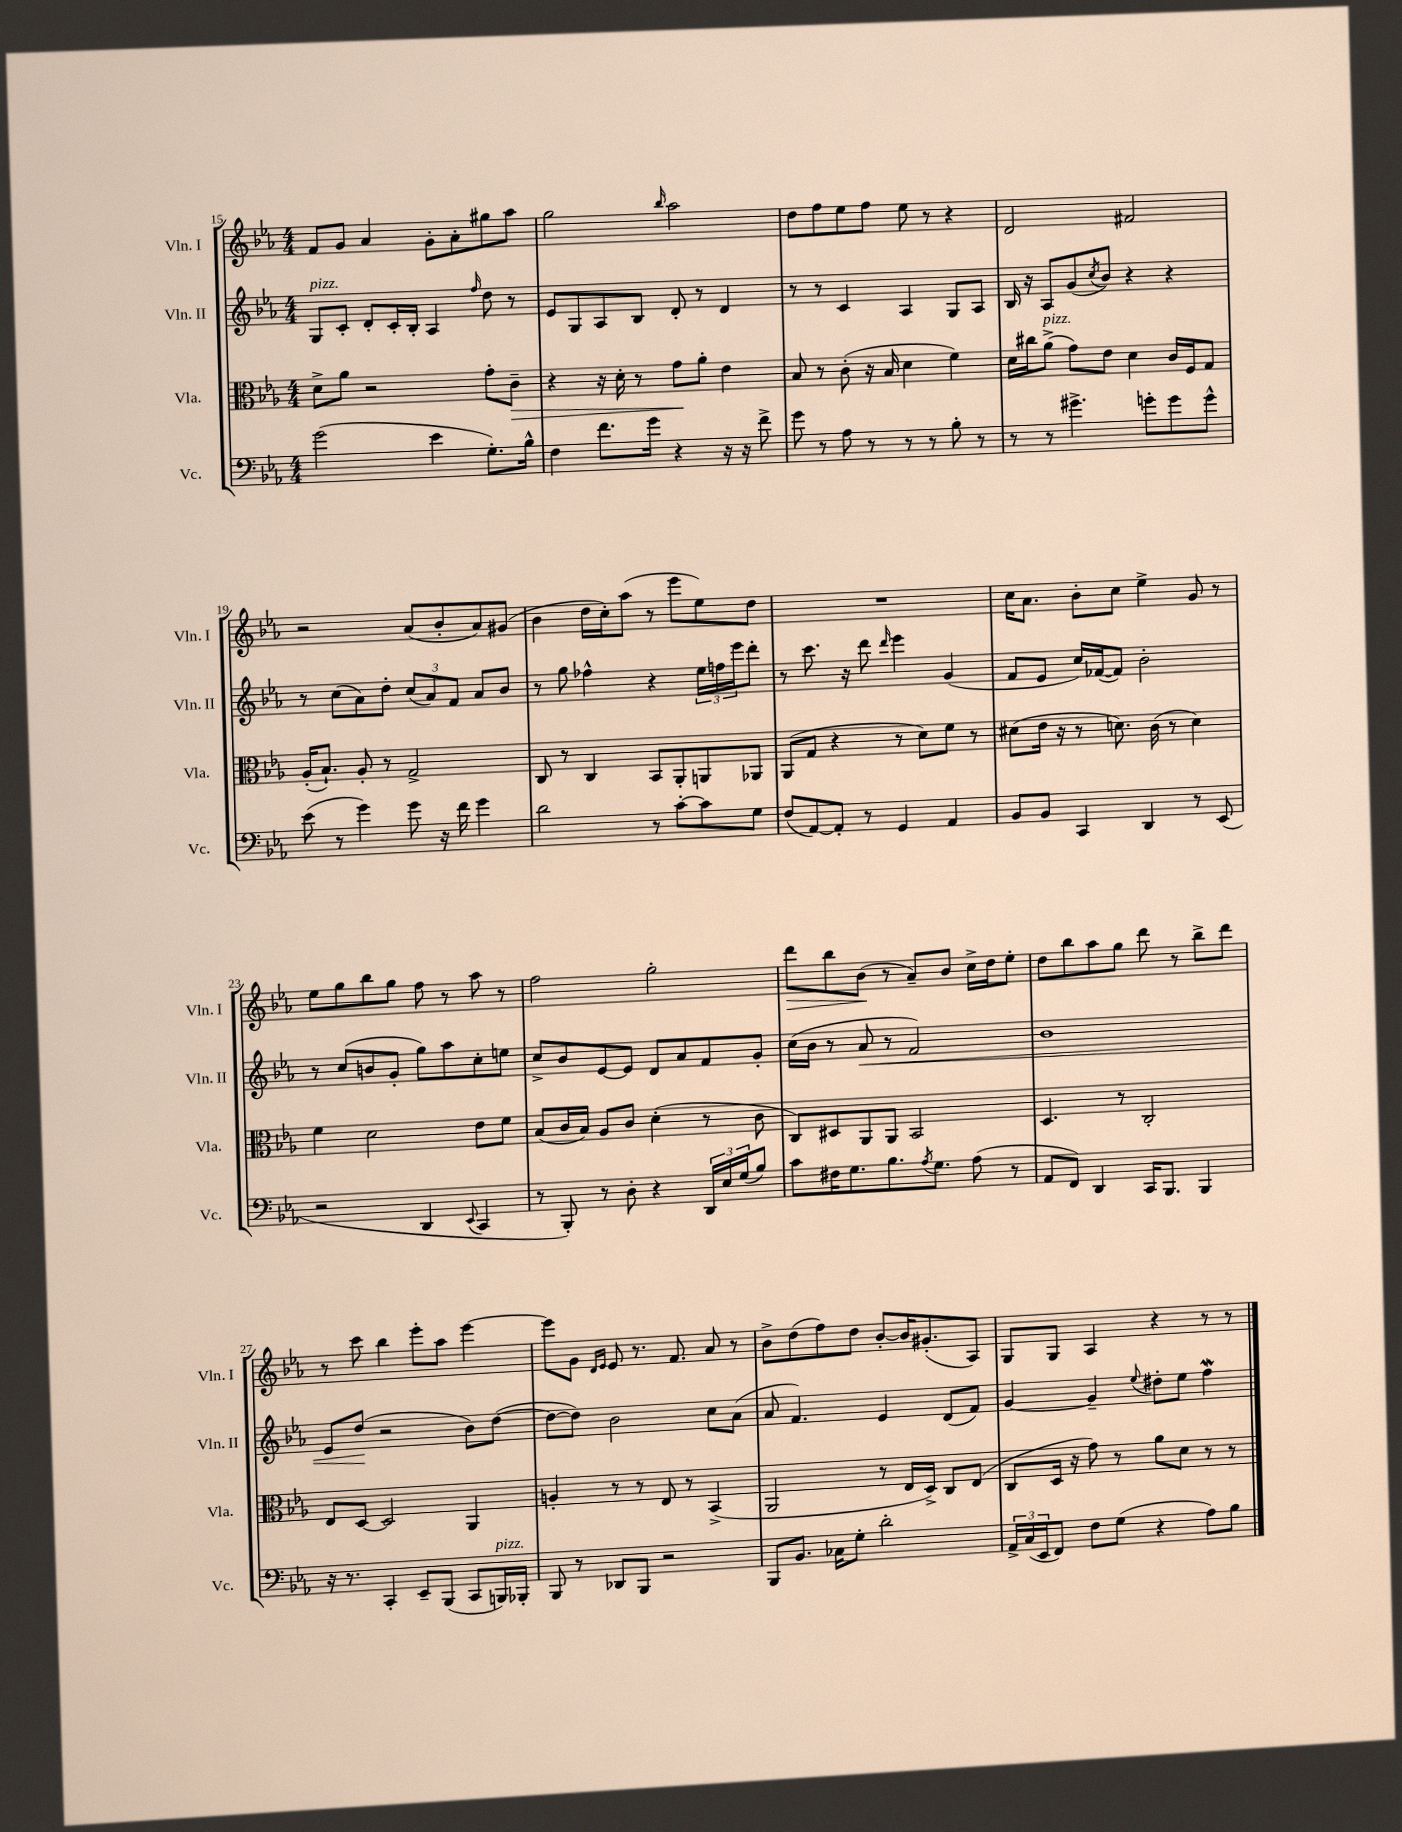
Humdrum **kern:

**kern	**kern	**dynam	**kern	**dynam	**kern	**dynam
*part4	*part3	*part3	*part2	*part2	*part1	*part1
*staff4	*staff3	*staff3	*staff2	*staff2	*staff1	*staff1
*I"Vc.	*I"Vla.	*	*I"Vln. II	*	*I"Vln. I	*
*I'Vc.	*I'Vla.	*	*I'Vln. II	*	*I'Vln. I	*
*clefF4	*clefC3	*	*clefG2	*	*clefG2	*
*k[b-e-a-]	*k[b-e-a-]	*	*k[b-e-a-]	*	*k[b-e-a-]	*
*M4/4	*M4/4	*	*M4/4	*	*M4/4	*
=15	=15	=15	=15	=15	=15	=15
!	!	!	!LO:TX:a:i:t=pizz.	!	!	!
(2g\	8d^\L	.	8G/L	.	8f/L	.
.	8a-\J	.	8c'/J	.	8g/J	.
.	2r	.	8d'/L	.	4a-/	.
.	.	.	16c'/L	.	.	.
.	.	.	16B-'/JJ	.	.	.
4e-\	.	.	4A-/	.	8g'\L	.
.	.	.	.	.	8a-'\	.
.	.	.	16qqff/	.	.	.
8.G'\L)	8g'\L	.	8dd\	.	8gg#X\	.
!	!	!LO:HP:b	!	!	!	!
.	8c~\J	>	8r	.	8aa-\J	.
16B-^^\Jk	.	.	.	.	.	.
=16	=16	=16	=16	=16	=16	=16
4F\	4r	.	8e-/L	.	2gg\	.
.	.	.	8G/	.	.	.
8.f\L	16r	.	8A-/	.	.	.
.	16d'\	.	.	.	.	.
.	8r	.	8B-/J	.	.	.
16g\Jk	.	.	.	.	.	.
.	.	.	.	.	16qqbb-/	.
4r	8g\L	.	8d'/	.	2aa-\	.
.	8a-'\J	]	8r	.	.	.
16r	4e-\	.	4d/	.	.	.
16r	.	.	.	.	.	.
8f^\	.	.	.	.	.	.
=17	=17	=17	=17	=17	=17	=17
8g\	8B-/	.	8r	.	8dd\L	.
8r	8r	.	8r	.	8ff\	.
8A-\	(8c'\	.	4c/	.	8ee-\	.
8r	16r	.	.	.	8ff\J	.
.	16B-/	.	.	.	.	.
8r	4d\	.	4A-/	.	8ee-\	.
8r	.	.	.	.	8r	.
8B-'\	4f\)	.	8G/L	.	4r	.
8r	.	.	8A-/J	.	.	.
=18	=18	=18	=18	=18	=18	=18
8r	16d\LL	.	16B-/	.	2d/	.
.	16cc#X\J	.	16r	.	.	.
!	!LO:TX:a:i:t=pizz.	!	!	!	!	!
8r	(8a-^\J	.	8A-/L	.	.	.
4.g#X^\	8g\L)	.	(8g/	.	.	.
.	.	.	8qcc/	.	.	.
.	8e-\J	.	8b-/J)	.	.	.
.	4d\	.	4r	.	2f#X/	.
8gn'\L	.	.	.	.	.	.
8g\	16c/LL	.	4r	.	.	.
.	16F/J	.	.	.	.	.
8g^^\J	8G/J	.	.	.	.	.
!!LO:LB:g=z
=19	=19	=19	=19	=19	=19	=19
(8e-\	(16A-'/KL	.	8r	.	2r	.
.	8.B-`/J)	.	.	.	.	.
8r	.	.	(8cc\L	.	.	.
4g\)	8A-'/	.	8a-\)	.	.	.
.	8r	.	8dd'\J	.	.	.
8g\	2G^/	.	(12cc/L	.	(8a-/L	.
.	.	.	12a-/)	.	.	.
16r	.	.	.	.	8b-'/	.
.	.	.	12f/J	.	.	.
16f\	.	.	.	.	.	.
4g\	.	.	8a-/L	.	8a-/)	.
.	.	.	8b-/J	.	(8g#X/J	.
=20	=20	=20	=20	=20	=20	=20
2d\	8C/	.	8r	.	4b-\	.
.	8r	.	8gg\	.	.	.
.	4C/	.	4ff-X^^\	.	16dd\LL	.
.	.	.	.	.	16cc'\J)	.
.	.	.	.	.	(8aa-\J	.
8r	8BB-/L	.	4r	.	8r	.
[8c'\L	8AA-'/	.	.	.	8eee-\L	.
8c\]	8AAn/	.	24ee-\LL	.	8ee-\)	.
.	.	.	24ffn\	.	.	.
.	.	.	24eee-\J	.	.	.
8G\J	8AA-X/J	.	8ddd'\J	.	8dd\J	.
=21	=21	=21	=21	=21	=21	=21
(8F/L	(8AA-/L	.	8r	.	1r	.
[8AA-/)	8G/J	.	8.ccc\	.	.	.
8AA-'/J]	4r	.	.	.	.	.
.	.	.	16r	.	.	.
8r	.	.	8ddd\	.	.	.
.	.	.	16qqddd/	.	.	.
4GG/	8r	.	4eee-\	.	.	.
.	8d\L)	.	.	.	.	.
4AA-/	8f\J	.	(4g/	.	.	.
.	8r	.	.	.	.	.
=22	=22	=22	=22	=22	=22	=22
8BB-/L	(8d#X\L	.	8f/L	.	16cc\KL	.
.	.	.	.	.	8.a-\J	.
8BB-/J	16e-\Jk	.	8e-/J	.	.	.
.	16r	.	.	.	.	.
4CC/	8r	.	16cc/LL)	.	8b-'\L	.
.	.	.	([16f-X/J	.	.	.
.	8.dn\)	.	8f-/J])	.	8cc\J	.
4DD/	.	.	2b-'\	.	4ee-^\	.
.	(16c\	.	.	.	.	.
.	8r	.	.	.	.	.
8r	4d\)	.	.	.	8g/	.
(8EE-/	.	.	.	.	8r	.
!!LO:LB:g=z
=23	=23	=23	=23	=23	=23	=23
2r	4f\	.	8r	.	8ee-\L	.
.	.	.	(8cc/L	.	8gg\	.
.	2d\	.	8bn/	.	8bb-\	.
.	.	.	8g'/J	.	8gg\J	.
4DD/	.	.	8gg\L)	.	8ff\	.
.	.	.	8aa-\	.	8r	.
8qqEE-/	.	.	.	.	.	.
4CC/	8e-\L	.	8cc'\	.	8aa-\	.
.	8f\J	.	8een\J	.	8r	.
=24	=24	=24	=24	=24	=24	=24
8r	(8B-/L	.	8cc^/L	.	2ff\	.
8BBB-'/)	16c/L	.	8b-/	.	.	.
.	16B-/JJ)	.	.	.	.	.
8r	8A-/L	.	[8e-/	.	.	.
8D'\	8c/J	.	8e-/J]	.	.	.
4r	(4d'\	.	8d/L	.	2gg'\	.
.	.	.	8a-/	.	.	.
24DD/LL	8r	.	8f/	.	.	.
24E-/	.	.	.	.	.	.
(24G/J	.	.	.	.	.	.
8B-/J)	8c\	.	8g'/J	.	.	.
=25	=25	=25	=25	=25	=25	=25
!	!	!	!	!	!	!LO:HP:b
8c\L	8C/L)	.	(16cc\LL	.	8ddd\L	>
.	.	.	16b-\JJ	.	.	.
16F#X\K	8D#X/	.	8r	.	8bb-\	.
8.G\	.	.	.	.	.	.
!	!	!	!	!LO:HP:b	!	!
.	8AA-/	.	8a-/	<	(8b-\J	.
8.B-\	8AA-/J	.	8r	.	8r	]
.	2BB-/	.	2f/)	.	8a-~/L)	.
8qA-/	.	.	.	.	.	.
8.G\J	.	.	.	.	.	.
.	.	.	.	.	8b-/J	.
(8A-\	.	.	.	.	16cc^\LL	.
.	.	.	.	.	16dd\J	.
8r	.	.	.	.	8ee-'\J	.
=26	=26	=26	=26	=26	=26	=26
8AA-/L	4.D/	.	1b-	.	8dd\L	.
8FF/J)	.	.	.	.	8bb-\	.
4DD/	.	.	.	.	8aa-\	.
.	8r	.	.	.	8gg\J	.
16CC/KL	2C'/	.	.	.	8ddd\	.
8.BBB-/J	.	.	.	.	.	.
.	.	.	.	.	8r	.
4BBB-/	.	.	.	.	8bb-^\L	.
.	.	.	.	.	8ddd\J	.
!!LO:LB:g=z
=27	=27	=27	=27	=27	=27	=27
16r	8E-/L	.	8e-/L	.	8r	.
8.r	.	.	.	.	.	.
.	[8D/J	.	(8dd/J	.	8ccc\	.
4CC'/	2D/]	.	2r	[	4bb-\	.
8EE-~/L	.	.	.	.	8eee-'\L	.
(8BBB-/J	.	.	.	.	8aa-\J	.
8CC/L	4AA-/	.	8b-\L)	.	[4eee-\	.
!LO:TX:a:i:t=pizz.	!	!	!	!	!	!
16BBBn/L)	.	.	([8dd\J	.	.	.
16BBB-X'/JJ	.	.	.	.	.	.
=28	=28	=28	=28	=28	=28	=28
8BBB-/	4An'/	.	8dd\L_	.	8eee-\L]	.
8r	.	.	8dd\J])	.	8g\J	.
.	.	.	.	.	16qqd/LL	.
.	.	.	.	.	16qqe-/JJ	.
8DD-X/L	8r	.	2b-\	.	8e-/	.
8BBB-/J	8r	.	.	.	8.r	.
2r	8E-/	.	.	.	.	.
.	.	.	.	.	8.f/	.
.	8r	.	.	.	.	.
.	(4BB-^/	.	8cc\L	.	8a-/	.
.	.	.	(8a-\J	.	8r	.
=29	=29	=29	=29	=29	=29	=29
8BBB-/L	2AA-/	.	8a-/	.	8b-^\L	.
8.BB-/J	.	.	4.f/)	.	(8dd\	.
.	.	.	.	.	8ff\)	.
16C-X\KL	.	.	.	.	.	.
8G'\J	.	.	.	.	8dd\J	.
2d'\	8r	.	4e-/	.	[8b-'/L	.
.	16E-/LL	.	.	.	16b-/K]	.
.	16D^/JJ)	.	.	.	(8.g#X'/	.
.	8C/L	.	(8d/L	.	.	.
.	(8E-/J	.	8f/J)	.	8A-/J)	.
=30	=30	=30	=30	=30	=30	=30
24AA-^/LL	8C/L	.	[4g/	.	8G/L	.
(24C/	.	.	.	.	.	.
24EE-/J	.	.	.	.	.	.
8FF/J)	16D/Jk	.	.	.	8G/J	.
.	16r	.	.	.	.	.
8F\L	8g\)	.	4g~/]	.	4A-/	.
(8G\J	8r	.	.	.	.	.
.	.	.	8qqee-/	.	.	.
4r	8a-\L	.	8dd#X'\L	.	4r	.
.	8d\J	.	8ee-\J	.	.	.
8A-\L)	8r	.	4ffW\	.	8r	.
8B-\J	8r	.	.	.	8r	.
==	==	==	==	==	==	==
*-	*-	*-	*-	*-	*-	*-
